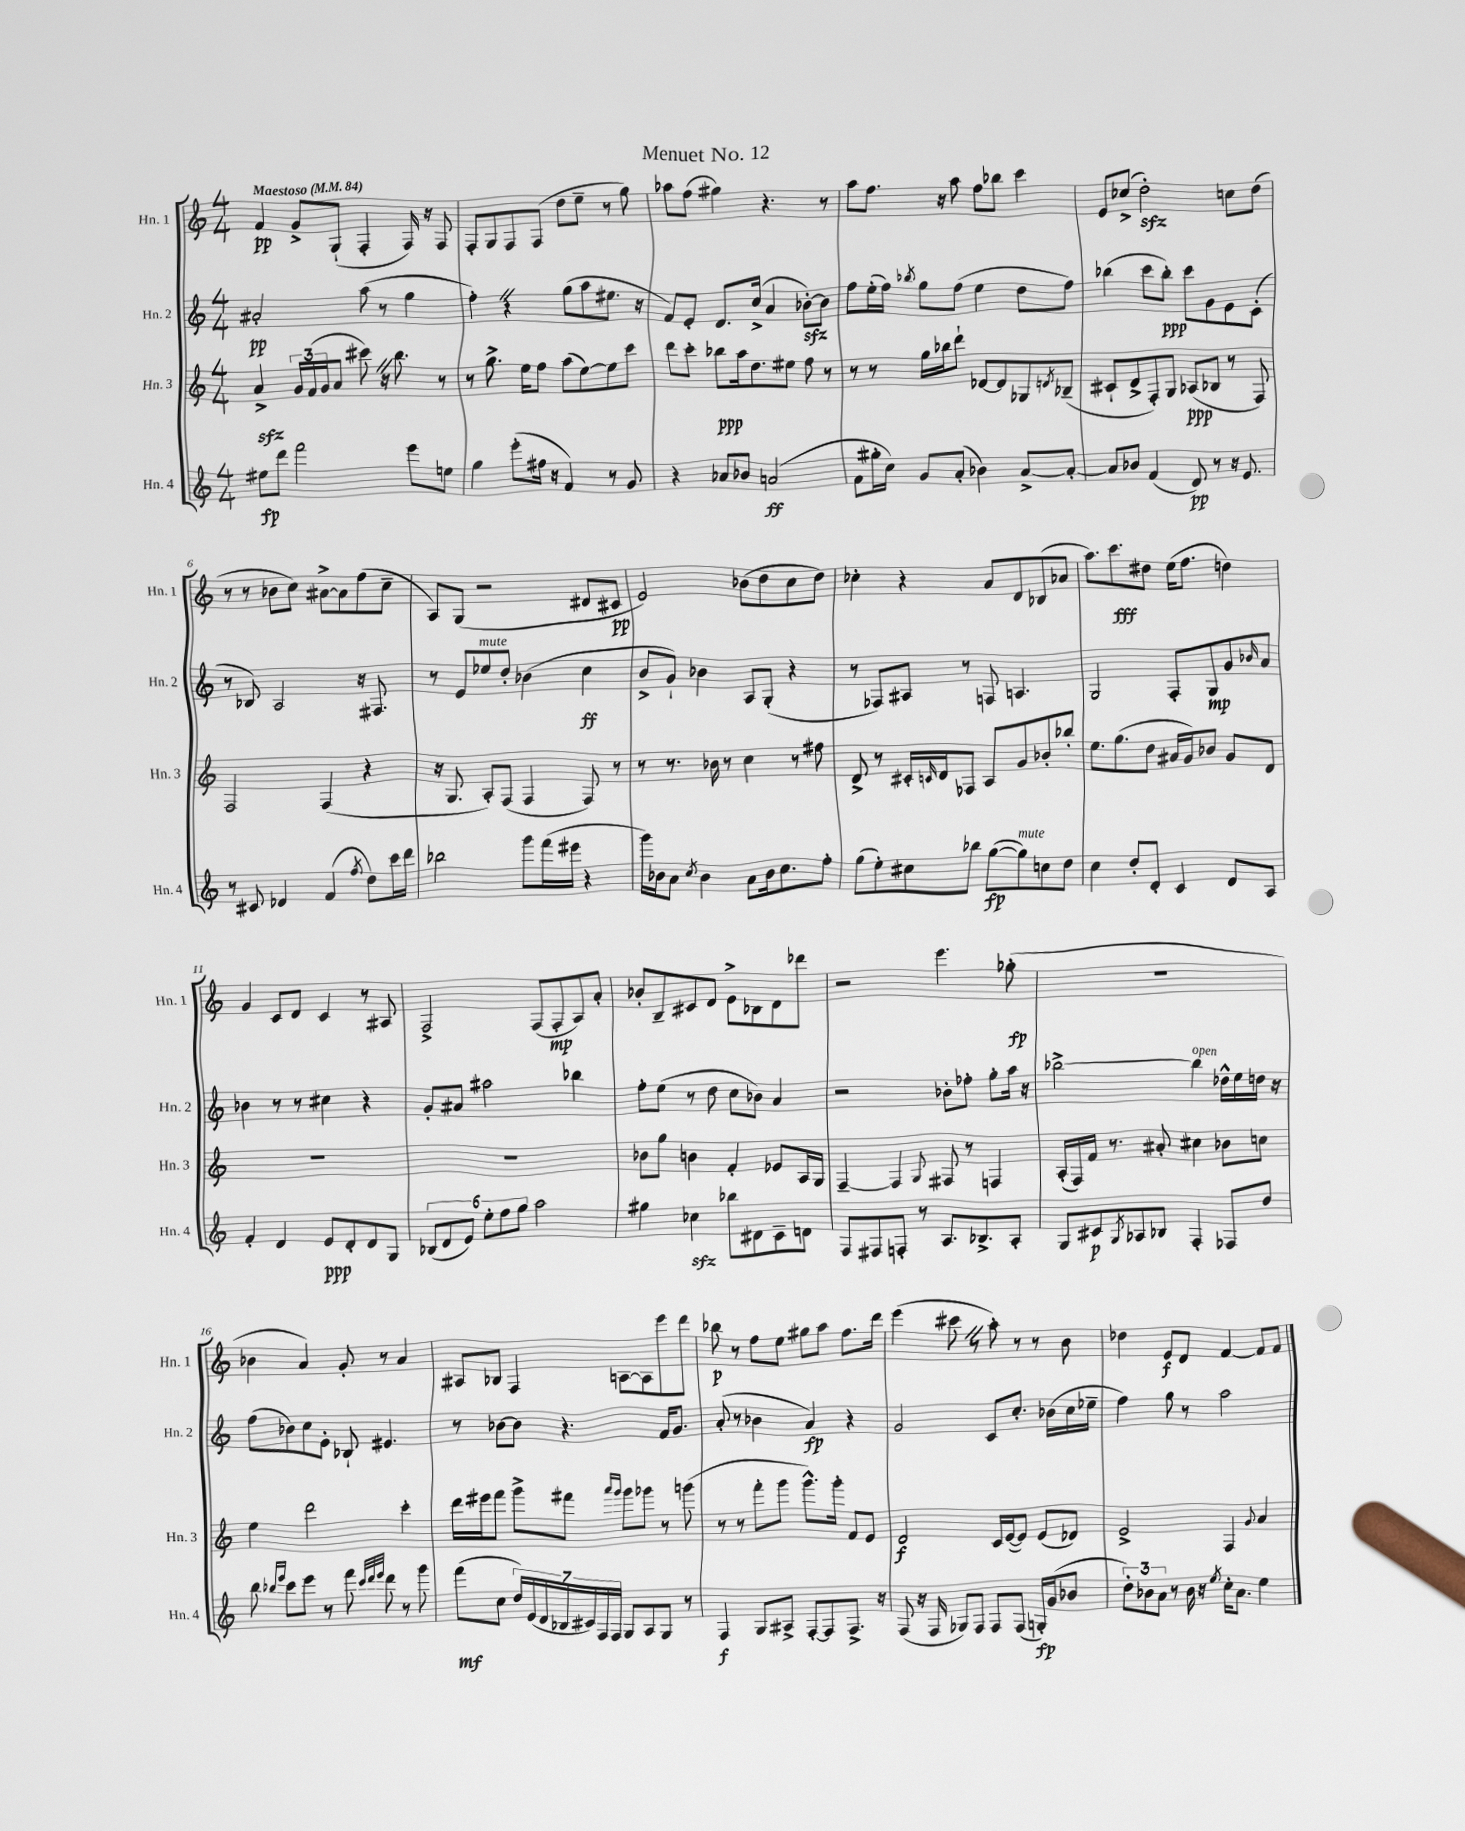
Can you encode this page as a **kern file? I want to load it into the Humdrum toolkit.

**kern	**dynam	**kern	**dynam	**kern	**dynam	**kern	**dynam
*part4	*part4	*part3	*part3	*part2	*part2	*part1	*part1
*staff4	*staff4	*staff3	*staff3	*staff2	*staff2	*staff1	*staff1
*I"Hn. 4	*	*I"Hn. 3	*	*I"Hn. 2	*	*I"Hn. 1	*
*I'Hn. 4	*	*I'Hn. 3	*	*I'Hn. 2	*	*I'Hn. 1	*
*clefG2	*	*clefG2	*	*clefG2	*	*clefG2	*
*k[]	*	*k[]	*	*k[]	*	*k[]	*
*M4/4	*	*M4/4	*	*M4/4	*	*M4/4	*
*MM84	*	*MM84	*	*MM84	*	*MM84	*
=1	=1	=1	=1	=1	=1	=1	=1
!	!	!	!	!	!	!LO:TX:a:B:t=Maestoso	!
8ee#X\L	fp	4azz^/	.	2a#X'/	pp	4f/	pp
8ddd\J	.	.	.	.	.	.	.
2fff\	.	24g/LL	.	.	.	8g^/L	.
.	.	(24f/	.	.	.	.	.
.	.	24g/J	.	.	.	.	.
.	.	8a/J	.	.	.	(8G`/J	.
.	.	8ccc#XZ\)	.	(8aa\	.	4F'/	.
.	.	16r	.	8r	.	.	.
.	.	8.bb\	.	.	.	.	.
8eee\L	.	.	.	4gg\	.	16F/)	.
.	.	.	.	.	.	16r	.
8een\J	.	8r	.	.	.	8F/	.
=2	=2	=2	=2	=2	=2	=2	=2
4gg\	.	8r	.	4ff'Z\)	.	8F'/L	.
.	.	8.gg^\	.	.	.	8G/	.
(8eee'\L	.	.	.	4r	.	8F/	.
.	.	16ee\KL	.	.	.	.	.
16ff#X\Jk	.	8ff\J	.	.	.	(8F/J	.
16r	.	.	.	.	.	.	.
4f/)	.	(8aa\L	.	(8gg\L	.	8dd\L	.
.	.	[8ee\)	.	8aa\	.	8ee~\J	.
8r	.	8ee\]	.	8.ee#X\J	.	8r	.
8g/	.	8ccc\J	.	.	.	8gg\)	.
.	.	.	.	16r	.	.	.
=3	=3	=3	=3	=3	=3	=3	=3
4r	.	8ddd\L	.	8f/L)	.	8aa-X\L	.
.	.	8ccc'\J	.	8e'/J	.	(8ff\J	.
8a-X/L	.	8bb-X\L	ppp	8.d/L	.	4gg#X\)	.
8b-X/J	.	16aa\k	.	.	.	.	.
.	.	8.dd\	.	(16cc^/Jk	.	.	.
(2an/	ff	.	.	4a/	.	4.r	.
.	.	8ee#X\J	.	.	.	.	.
.	.	8ff\	.	[8b-Xzz'\L)	.	.	.
.	.	8r	.	8b-\J]	.	8r	.
=4	=4	=4	=4	=4	=4	=4	=4
8f\L	.	8r	.	8ff\L	.	8aa\L	.
16gg#X'\L	.	8r	.	(16ee'\L	.	8.ff\J	.
16cc\JJ)	.	.	.	16ff\JJ)	.	.	.
.	.	.	.	8qbb-X/	.	.	.
8g/L	.	16gg\LL	.	8gg\L	.	.	.
.	.	16bb-X\J	.	.	.	16r	.
(8a'/J	.	8ddd`\J	.	(8ff\J	.	8aa\	.
4b-X\)	.	[8d-X/L	.	4ee\	.	8ff\L	.
.	.	8d-/]	.	.	.	8bb-X\J	.
[8a^/L	.	8G-X/	.	8dd\L	.	4ccc\	.
.	.	8qdn/	.	.	.	.	.
8a'/J_	.	(8B-X~/J	.	8ff\J)	.	.	.
=5	=5	=5	=5	=5	=5	=5	=5
8a/L]	.	8c#X`/L	.	(4bb-X\	.	8e/L	.
8b-X/J	.	8d^/	.	.	.	(8cc-X^/J	.
(4f/	.	8F'/)	.	8ccc\L	.	2ddzz'\)	.
.	.	8G/J	.	8bb-'\J)	ppp	.	.
8d/)	pp	(8A-X/L	ppp	8ccc\L	.	.	.
8r	.	8B-X/J	.	8g\	.	.	.
16r	.	8r	.	8e\	.	8ccn\L	.
8.e/	.	.	.	.	.	.	.
.	.	8F/)	.	(8c'\J	.	(8dd\J	.
!!LO:LB:g=z
=6	=6	=6	=6	=6	=6	=6	=6
8r	.	2F/	.	8r	.	8r	.
8c#X/	.	.	.	8B-X/)	.	8r	.
4d-X/	.	.	.	2A/	.	8b-X\L	.
.	.	.	.	.	.	8cc\J)	.
(4f/	.	(4F/	.	.	.	[8a#X^\L	.
.	.	.	.	.	.	8a#\]	.
8qff/	.	.	.	.	.	.	.
8dd\L)	.	4r	.	16r	.	(8ff\	.
.	.	.	.	8.F#X/	.	.	.
16ccc\L	.	.	.	.	.	8cc~\J	.
16ddd\JJ	.	.	.	.	.	.	.
=7	=7	=7	=7	=7	=7	=7	=7
2bb-X\	.	16r	.	8r	.	8A/L)	.
.	.	8.G/	.	.	.	.	.
.	.	.	.	8e/L	.	(8G/J	.
!	!	!	!	!LO:TX:a:i:t=mute	!	!	!
.	.	8A'/L)	.	8ee-X/	.	2r	.
.	.	(8F/J	.	8dd'/J	.	.	.
8ggg\L	.	4F/	.	(4b-X\	.	.	.
(16fff\L	.	.	.	.	.	.	.
16eee#X\JJ	.	.	.	.	.	.	.
4r	.	8F/)	.	4cc\	ff	8d#X/L	.
.	.	8r	.	.	.	8c#X/J	pp
=8	=8	=8	=8	=8	=8	=8	=8
16ggg\LL)	.	8r	.	8b^/L	.	2e/)	.
16b-X\J	.	.	.	.	.	.	.
8a\J	.	8.r	.	8g`/J)	.	.	.
8qcc/	.	.	.	.	.	.	.
4b-\	.	.	.	4b-X\	.	.	.
.	.	16b-X\	.	.	.	.	.
.	.	8r	.	.	.	.	.
8a\L	.	4cc\	.	8A/L	.	(8b-X\L	.
16b-\k	.	.	.	(8G'/J	.	8dd\	.
8.cc\	.	.	.	.	.	.	.
.	.	8r	.	4r	.	8cc\	.
8ff'\J	.	8ff#X\	.	.	.	8dd\J)	.
=9	=9	=9	=9	=9	=9	=9	=9
(8gg\L	.	8d^/	.	8r	.	4cc-X'\	.
8ee'\)	.	8r	.	8F-X/L)	.	.	.
8cc#X\	.	16c#X'/LL	.	8A#X/J	.	4r	.
.	.	16qqcn/	.	.	.	.	.
.	.	16d/J	.	.	.	.	.
8bb-X\J	.	8F-X/J	.	8r	.	.	.
([8gg\L	fp	8A/L	.	8Fn/	.	8a/L	.
!LO:TX:a:i:t=mute	!	!	!	!	!	!	!
8gg\])	.	8g/	.	4.An/	.	8d/	.
8ccn\	.	8b-X'/	.	.	.	(8B-X/	.
8dd\J	.	8bb-X'/J	.	.	.	8a-X/J	.
=10	=10	=10	=10	=10	=10	=10	=10
4cc\	.	8.ee\L	.	2G/	.	8.aa\L)	.
.	.	(8.gg\	.	.	.	8.ccc\	fff
8dd'/L	.	.	.	.	.	.	.
8d'/J	.	8dd\J	.	.	.	8dd#X\J	.
4c/	.	16a#X/LL	.	8F'/L	.	(16ee\KL	.
.	.	16g/J)	.	.	.	8.ff\J	.
.	.	8b-X/J	.	8G/	mp	.	.
8d/L	.	8g/L	.	8g/	.	4ddn\)	.
.	.	.	.	16qqb-X/	.	.	.
8A/J	.	8d/J	.	8a/J	.	.	.
!!LO:LB:g=z
=11	=11	=11	=11	=11	=11	=11	=11
4f'/	.	1r	.	4b-X\	.	4g/	.
4d/	.	.	.	8r	.	8c/L	.
.	.	.	.	8r	.	8d/J	.
8e/L	ppp	.	.	4cc#X\	.	4c/	.
8d'/	.	.	.	.	.	.	.
8d/	.	.	.	4r	.	8r	.
8G/J	.	.	.	.	.	8A#X/	.
=12	=12	=12	=12	=12	=12	=12	=12
(12B-X/L	.	1r	.	8g'/L	.	2F^/	.
12d/	.	.	.	.	.	.	.
.	.	.	.	8a#X/J	.	.	.
12e/J)	.	.	.	.	.	.	.
12ee'\L	.	.	.	2aa#X\	.	.	.
12ff\	.	.	.	.	.	.	.
12gg\J	.	.	.	.	.	.	.
2aa\	.	.	.	.	.	(8F/L	.
.	.	.	.	.	.	8F'/	mp
.	.	.	.	4bb-X\	.	8A/)	.
.	.	.	.	.	.	8a'/J	.
=13	=13	=13	=13	=13	=13	=13	=13
4gg#X\	.	8b-X\L	.	8ff'\L	.	8b-X'/L	.
.	.	8gg\J	.	(8ee\J	.	8B~/	.
4cc-Xzz\	.	4bn\	.	8r	.	8c#X/	.
.	.	.	.	8dd\	.	8d/J	.
8bb-X\L	.	4f'/	.	8cc\L	.	8e^\L	.
8d#X\	.	.	.	8b-X\J)	.	8B-X\	.
8c~\	.	8e-X/L	.	4a/	.	8d\	.
8dn\J	.	16A/L	.	.	.	8ddd-X\J	.
.	.	16G/JJ	.	.	.	.	.
=14	=14	=14	=14	=14	=14	=14	=14
8F/L	.	[4F~/	.	2r	.	2r	.
8F#X/	.	.	.	.	.	.	.
8Fn'/J	.	4F/]	.	.	.	.	.
8r	.	.	.	.	.	.	.
.	.	8qqG/	.	.	.	.	.
8.A/L	.	8F#X/	.	8b-X'\L	.	4.eee\	.
.	.	8r	.	8ff-X'\J	.	.	.
8.B-X^/	.	.	.	.	.	.	.
.	.	4Fn/	.	8gg'\L	.	.	.
8A'/J	.	.	.	16aa\Jk	.	(8gg-X'\	fp
.	.	.	.	16r	.	.	.
=15	=15	=15	=15	=15	=15	=15	=15
8G/L	.	(16A'/LL	.	[2bb-X^\	.	1r	.
.	.	16F/)	.	.	.	.	.
8c#X/	p	16f/JJ	.	.	.	.	.
.	.	8.r	.	.	.	.	.
8qG/	.	.	.	.	.	.	.
8A-X/	.	.	.	.	.	.	.
8B-X/J	.	8a#X'/	.	.	.	.	.
!	!	!	!	!LO:TX:a:i:t=open	!	!	!
4F'/	.	4cc#X\	.	4bb-\]	.	.	.
8F-X/L	.	8b-X\L	.	16dd-X^^\LL	.	.	.
.	.	.	.	16ee\	.	.	.
8dd/J	.	8ccn\J	.	16ddn\JJ	.	.	.
.	.	.	.	16r	.	.	.
!!LO:LB:g=z
=16	=16	=16	=16	=16	=16	=16	=16
8bb\	.	4ee\	.	(8ff\L	.	4b-X\	.
16qqbb-X/LL	.	.	.	.	.	.	.
16qqeee/JJ	.	.	.	.	.	.	.
8ccc\L	.	.	.	8b-X\)	.	.	.
8eee\J	.	2ddd\	.	8cc\	.	4a/)	.
8r	.	.	.	8e'\J	.	.	.
8fff\	.	.	.	8B-X`/	.	8g'/	.
32qqccc/LLL	.	.	.	.	.	.	.
32qqddd/	.	.	.	.	.	.	.
32qqeee/JJJ	.	.	.	.	.	.	.
8ddd\	.	.	.	4.e#X/	.	8r	.
8r	.	4ccc'\	.	.	.	4a/	.
8ggg\	.	.	.	.	.	.	.
=17	=17	=17	=17	=17	=17	=17	=17
(8fff\L	mf	16ddd\LL	.	8r	.	8A#X/L	.
.	.	16eee#X\J	.	.	.	.	.
8cc\J	.	8fff\J	.	[8b-X\L	.	8B-X/J	.
28dd/LL)	.	8ggg^\L	.	8b-\J]	.	4F/	.
(28e/	.	.	.	.	.	.	.
28d/	.	.	.	.	.	.	.
28B-X/	.	.	.	.	.	.	.
.	.	8fff#X\J	.	4.r	.	.	.
28c#X/)	.	.	.	.	.	.	.
28F/	.	.	.	.	.	.	.
28F/JJ	.	.	.	.	.	.	.
.	.	16qqaaa/LL	.	.	.	.	.
.	.	16qqggg/JJ	.	.	.	.	.
8G/L	.	8ggg\L	.	.	.	[8An\L	.
8A/	.	8ggg-X\J	.	.	.	8A\]	.
8G/J	.	8r	.	16f/KL	.	8eee\	.
.	.	.	.	8.g/J	.	.	.
8r	.	(8gggn\	.	.	.	8ddd\J	.
=18	=18	=18	=18	=18	=18	=18	=18
4F/	f	8r	.	(8a'/	.	8bb-X\	p
.	.	8r	.	8r	.	8r	.
8G/L	.	8fff'\L	.	4b-X\	.	8ff\L	.
8A#X^/J	.	8ggg\J	.	.	.	8ee\J	.
[8F'/L	.	8.ggg^^\L)	.	4a/)	fp	8gg#X\L	.
8F/]	.	.	.	.	.	8aa\J	.
.	.	16ggg'\Jk	.	.	.	.	.
8.F^/J	.	8f/L	.	4r	.	8.ff\L	.
.	.	8e/J	.	.	.	.	.
16r	.	.	.	.	.	16ddd\Jk	.
=19	=19	=19	=19	=19	=19	=19	=19
(8F/	.	2d/	f	2g/	.	(4eee\	.
16r	.	.	.	.	.	.	.
16F/	.	.	.	.	.	.	.
8G-X/L)	.	.	.	.	.	8ccc#XZ\	.
8F/J	.	.	.	.	.	8r	.
8F/L	.	16c/LL	.	8c/L	.	8aa'\)	.
.	.	([16e/J	.	.	.	.	.
(8F/J	.	8e/J])	.	8.cc'/J	.	8r	.
16Gn'/LL)	fp	(8e/L	.	.	.	8r	.
(16g/J	.	.	.	(16b-X\LL	.	.	.
8b-X/J	.	8d-X/J)	.	16cc\	.	8b\	.
.	.	.	.	16ee-X~\JJ	.	.	.
=20	=20	=20	=20	=20	=20	=20	=20
12dd'\L)	.	2e^/	.	4ff\)	.	4dd-X\	.
12b-X\	.	.	.	.	.	.	.
12a\J	.	.	.	.	.	.	.
8r	.	.	.	8gg\	.	8e/L	f
16b-\	.	.	.	8r	.	8d/J	.
16r	.	.	.	.	.	.	.
8qee/	.	.	.	.	.	.	.
16cc'\KL	.	4F/	.	2aa\	.	[4f/	.
8.a\J	.	.	.	.	.	.	.
.	.	8qqg/	.	.	.	.	.
4ee\	.	4a/	.	.	.	8f/L]	.
.	.	.	.	.	.	8f/J	.
==	==	==	==	==	==	==	==
*-	*-	*-	*-	*-	*-	*-	*-
